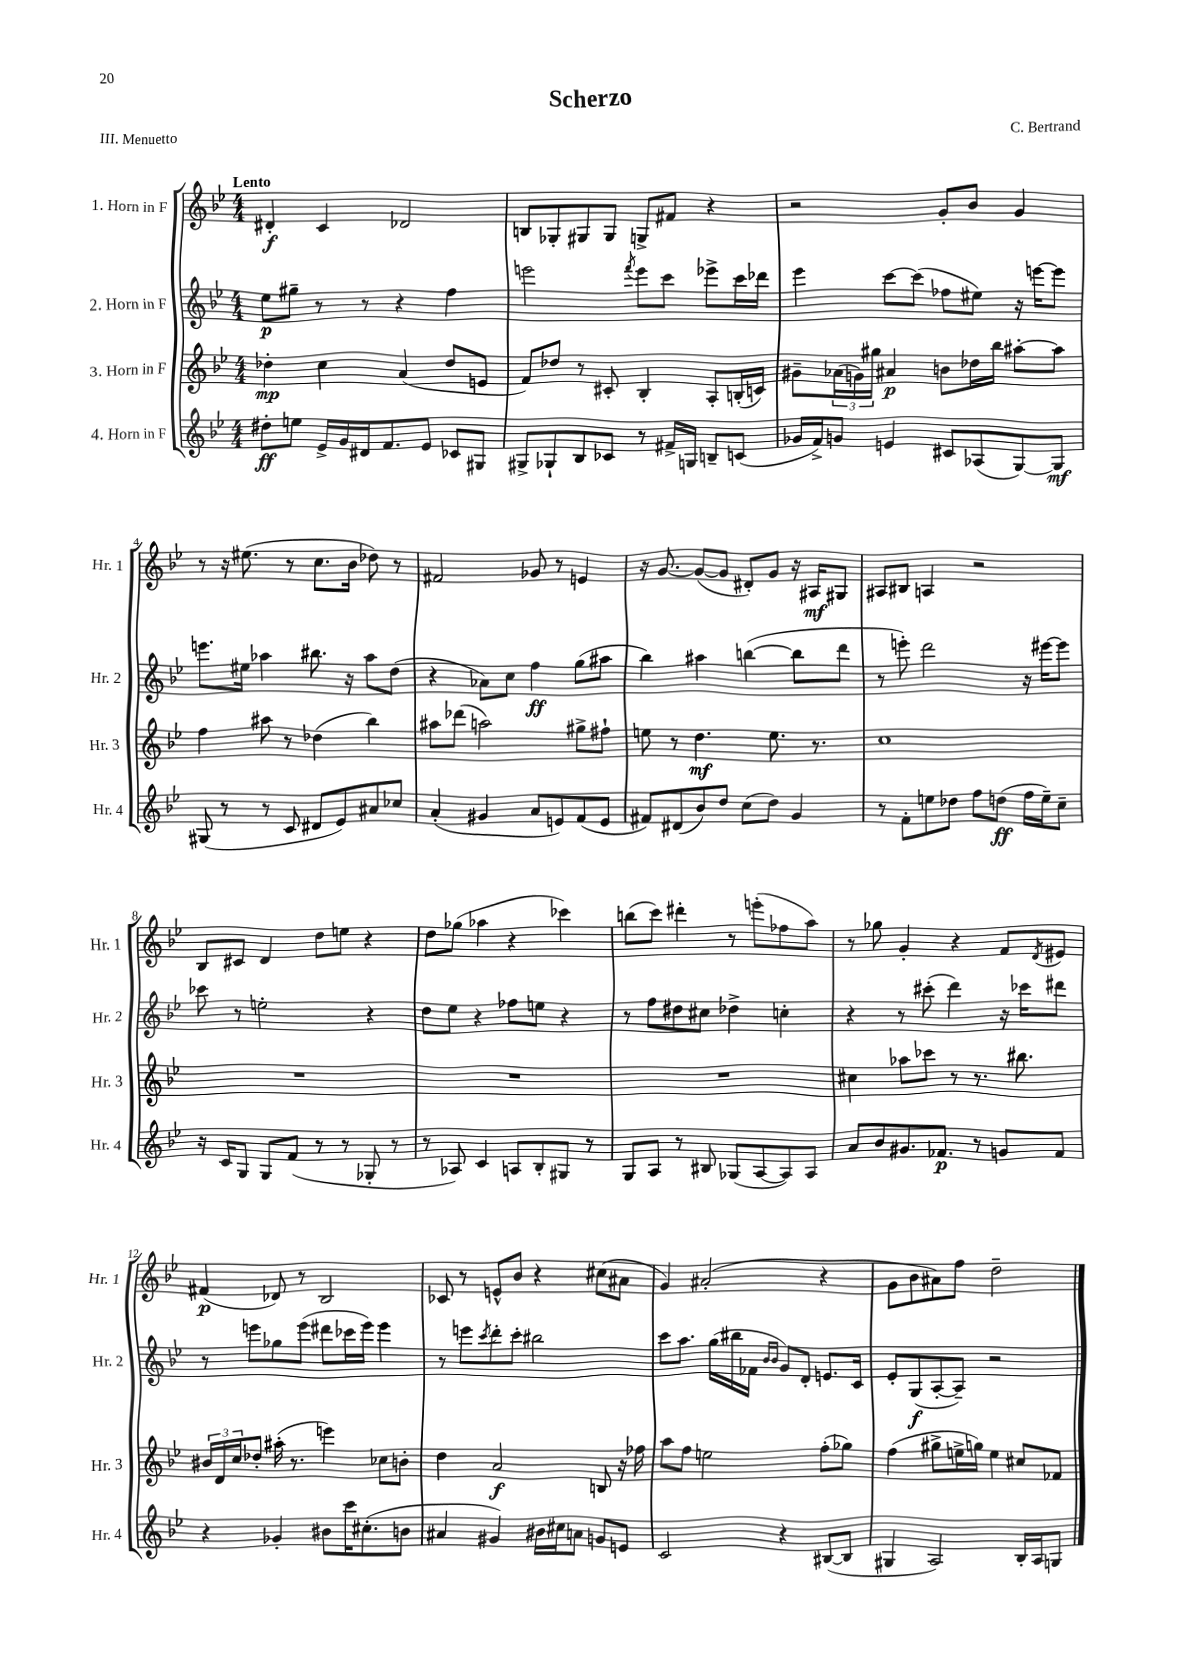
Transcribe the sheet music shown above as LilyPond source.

\header { title = "Scherzo" composer = "C. Bertrand" piece = "III. Menuetto" }
<<
\new StaffGroup <<
\new Staff = "s0" \with { instrumentName = "1. Horn in F" shortInstrumentName = "Hr. 1" } {
    \clef treble \key bes \major \numericTimeSignature \time 4/4 \tempo "Lento"
    dis'4-.\f c'4 des'2 |
    b8 ges8-. gis8 gis8 g8-> fis'8 r4 |
    r2 g'8-. bes'8 g'4 |
    r8 r16 eis''8.( r8 c''8. bes'16 des''8) r8 |
    fis'2 ges'8 r8 e'4 |
    r16 g'8.~ g'8~( g'8 dis'8-.) g'8 r16 ais16\mf gis8 |
    ais8 bis8 a4 r2 |
    bes8 cis'8 d'4 d''8 e''8 r4 |
    d''8 ges''8( aes''4 r4 ces'''4) |
    b''8( c'''8) dis'''4-. r8 e'''8-.( fes''8 a''8) |
    r8 ges''8 g'4-. r4 f'8 \acciaccatura { d'8 } eis'8 |
    fis'4\p( des'8) r8 bes2 |
    ces'8 r8 e'8-^ bes'8 r4 cis''8( ais'8 |
    g'4) ais'2-.( r4 |
    g'8 bes'8 ais'8) f''8 d''2-- \bar "|." |
}
\new Staff = "s1" \with { instrumentName = "2. Horn in F" shortInstrumentName = "Hr. 2" } {
    \clef treble \key bes \major \numericTimeSignature \time 4/4
    ees''8\p gis''8-- r8 r8 r4 f''4 |
    e'''2 \acciaccatura { f'''8 } e'''8 c'''8 ees'''8-> c'''16 des'''16 |
    ees'''4 c'''8~ c'''8( fes''8 eis''8) r16 e'''16~ e'''8 |
    e'''8. eis''16 aes''4 bis''8. r16 aes''8 d''8( |
    r4 aes'8) c''8 f''4\ff g''8( ais''8 |
    bes''4) ais''4 b''4~( b''8 d'''8 |
    r8 e'''8-.) d'''2 r16 eis'''16~ eis'''8 |
    ces'''8 r8 e''2-. r4 |
    d''8 ees''8 r4 fes''8 e''8 r4 |
    r8 f''8 dis''8 cis''8 des''4-> c''4-. |
    r4 r8 cis'''8-.( d'''4) r16 ces'''16 dis'''8 |
    r8 e'''8 ges''8 e'''8( dis'''8 ces'''16 e'''16) e'''4 |
    r8 e'''8 \acciaccatura { c'''8 } d'''8-. c'''8-. bis''2 |
    c'''8 a''8. g''16( bis''16 fes'16 \grace { bes'16 bes'16 } g'8) d'8-. e'8. c'16 |
    ees'8-. g8\f( a8~-. a8--) r2 \bar "|." |
}
\new Staff = "s2" \with { instrumentName = "3. Horn in F" shortInstrumentName = "Hr. 3" } {
    \clef treble \key bes \major \numericTimeSignature \time 4/4
    des''4-.\mp c''4 a'4( des''8 e'8 |
    f'8) des''8 r8 cis'8-. bes4-. a8-. b16-.( c'16) |
    gis'8-- \tuplet 3/2 { aes'16( g'16) gis''16 } ais'4\p b'8 des''16 bes''16 ais''8~-. ais''8 |
    f''4 ais''8 r8 des''4( bes''4) |
    ais''8 des'''8( a''2) gis''8-> fis''8-! |
    e''8 r8 d''4.\mf e''8. r8. |
    c''1 |
    R1 |
    R1 |
    R1 |
    cis''4 aes''8 ces'''8 r8 r8. bis''8. |
    \tuplet 3/2 { bis'16 d'16 c''16 } des''8-. ais''16-.( r8. e'''4) ces''8 b'8-. |
    d''4 a'2\f b8 r16 fes''16 |
    a''8 f''8 e''2 f''8-.( ges''8) |
    f''4( gis''8-> e''16-> g''16) e''4 cis''8 fes'8 \bar "|." |
}
\new Staff = "s3" \with { instrumentName = "4. Horn in F" shortInstrumentName = "Hr. 4" } {
    \clef treble \key bes \major \numericTimeSignature \time 4/4
    dis''8-.\ff e''8 ees'16-> g'16 dis'16 f'8. ees'8 ces'8 gis8 |
    gis8-> ges8-! bes8 ces'8 r8 fis'16-> g16 b8-- c'8( |
    ges'16 f'16->) g'8 e'4 cis'8 aes8( g8~) g8\mf |
    gis8( r8 r8 c'8 dis'8 ees'8) ais'8 ces''8 |
    a'4-.( gis'4 a'8 e'8) f'8( e'8 |
    fis'8) dis'8( bes'8) d''8 c''8( d''8) g'4 |
    r8 f'8-. e''8 des''8 f''8 d''8\ff( f''16 e''16--) c''8-- |
    r16 c'16 g8 g8 f'8( r8 r8 ges8-. r8 |
    r8 aes8) c'4 a8 bes8-. gis8 r8 |
    g8 a8 r8 bis8 ges8( a8~ a8) a8 |
    a'8 bes'8 gis'8. fes'8.\p r8 g'8 fes'8 |
    r4 ges'4-. bis'8 c'''16 cis''8.-.( b'8 |
    ais'4 gis'4) bis'16 cis''16 a'8 g'8 e'8 |
    c'2 r4 bis8~( bis8 |
    gis4 a2) bes16-. a16 g8 \bar "|." |
}
>>
>>
